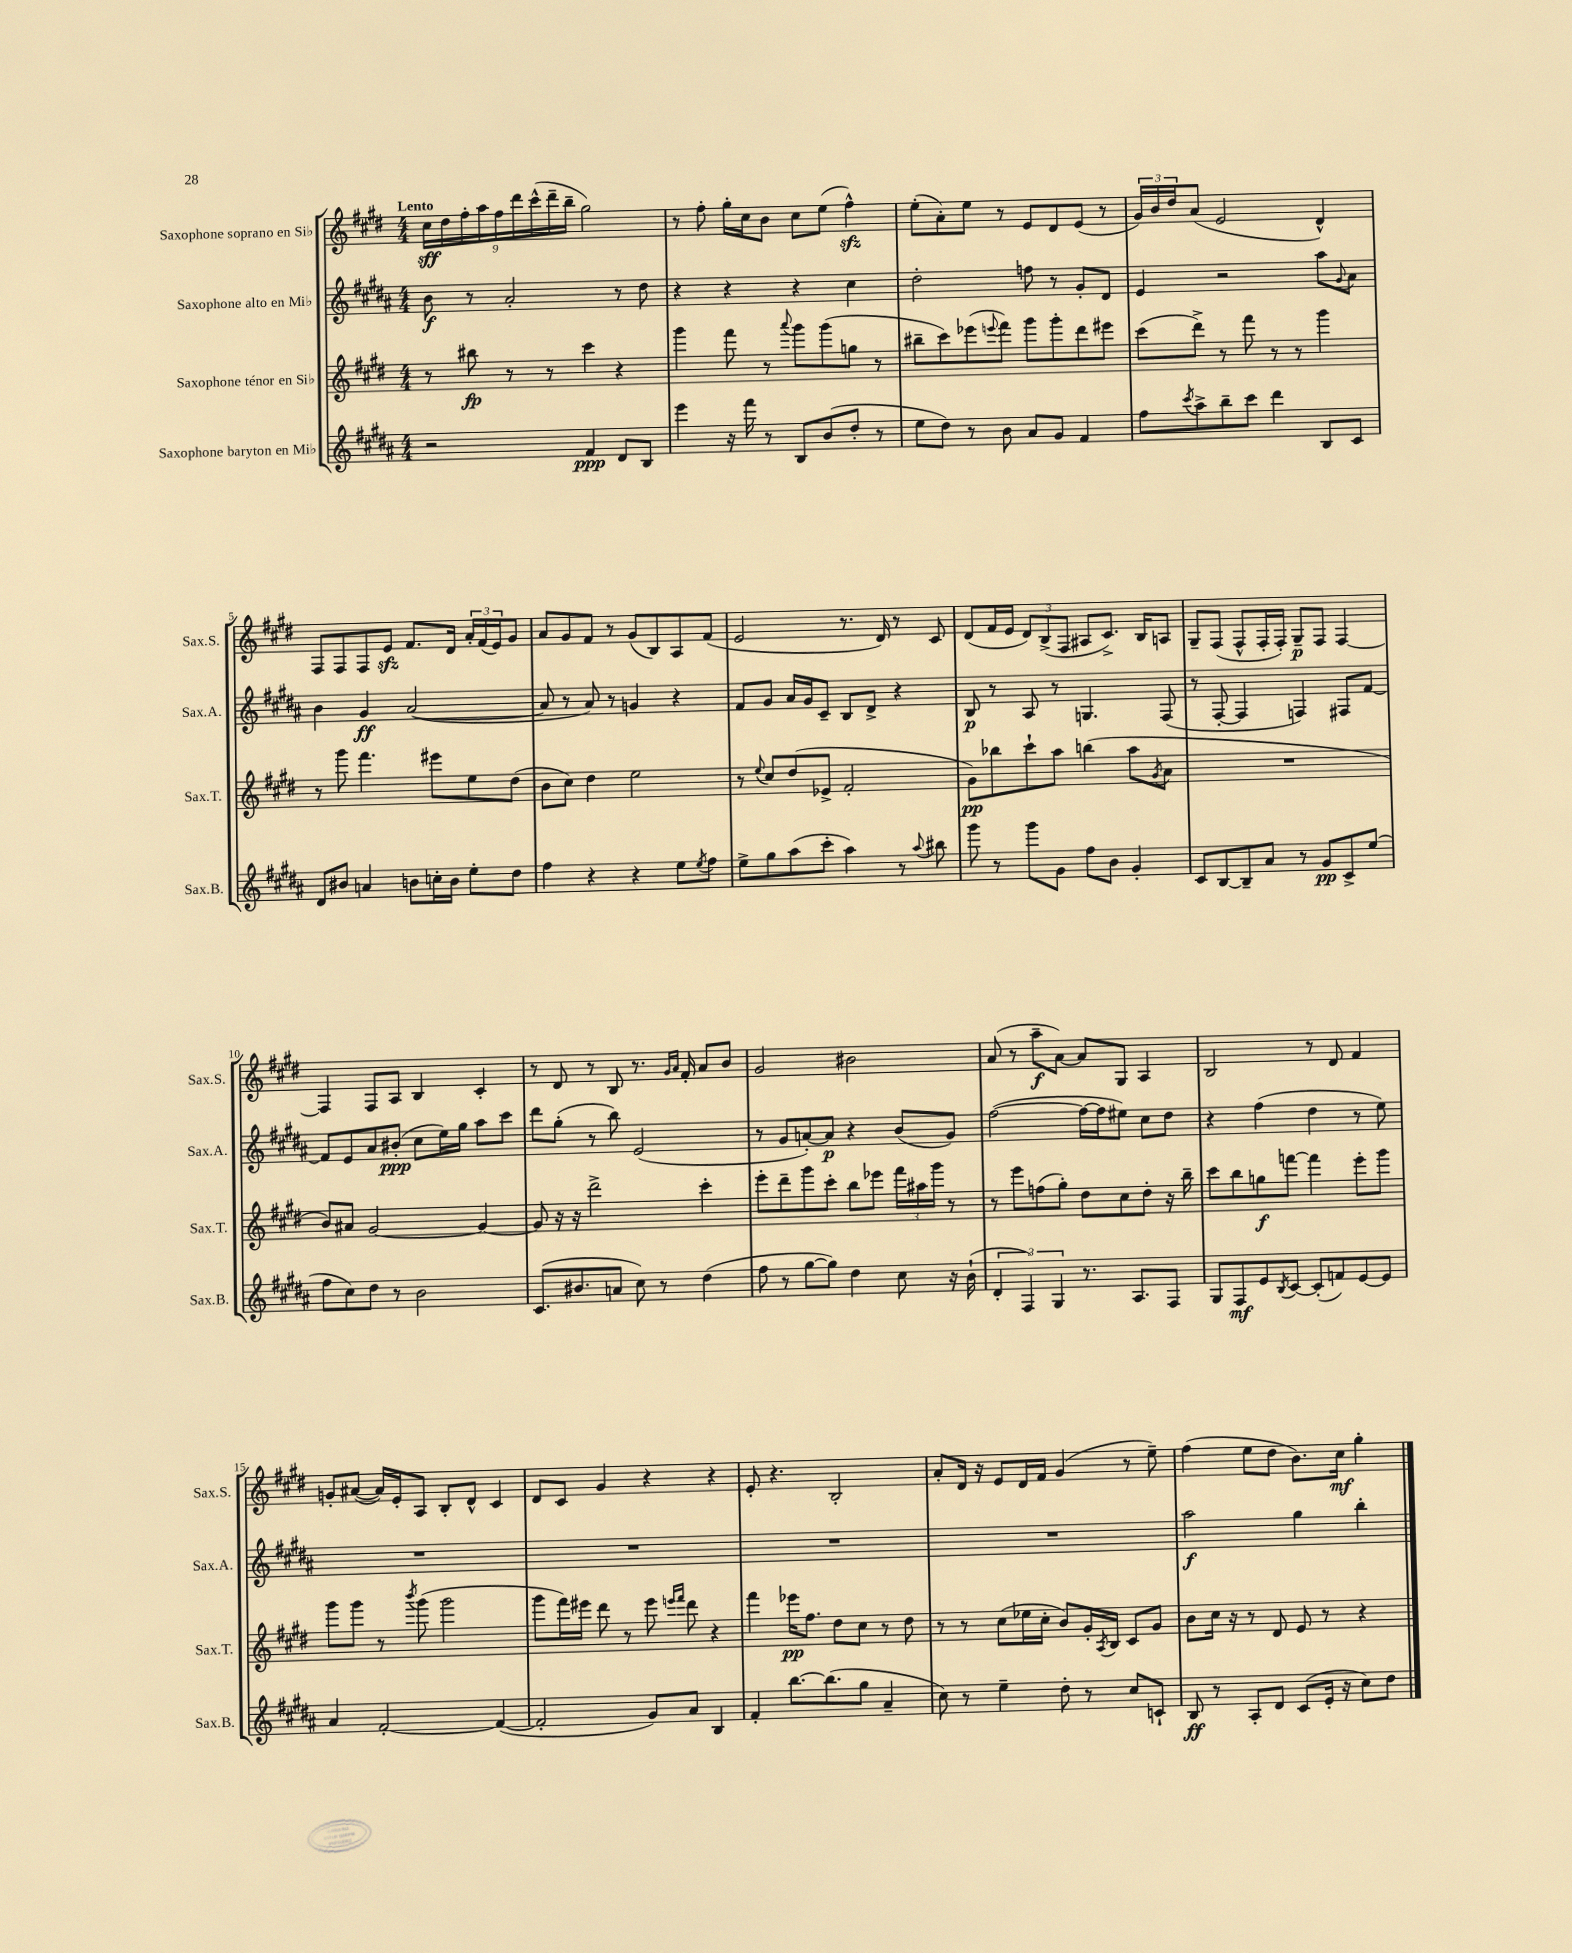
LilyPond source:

<<
\new StaffGroup <<
\new Staff = "s0" \with { instrumentName = "Saxophone soprano en Sib" shortInstrumentName = "Sax.S." } {
    \clef treble \key e \major \numericTimeSignature \time 4/4 \tempo "Lento"
    \tuplet 9/8 { cis''16\sff dis''16 fis''16-. a''16 fis''16 dis'''16 cis'''16-^( dis'''16-- b''16-- } gis''2) |
    r8 fis''8-. gis''16-. cis''16 b'8 cis''8 e''8( fis''4-^\sfz) |
    e''8-.( a'8-.) e''8 r8 e'8 dis'8 e'8( r8 |
    \tuplet 3/2 { gis'16) b'16 dis''16 } a'8( e'2 dis'4-^) |
    fis8 fis8 fis8 e'8\sfz fis'8. dis'16 \tuplet 3/2 { a'16-. fis'16( e'16) } gis'8 |
    a'8 gis'8 fis'8 r8 gis'8( b8) a8 fis'8( |
    e'2 r8. dis'16) r8 cis'8 |
    dis'8( fis'16 e'16 \tuplet 3/2 { dis'8) b8->( fis8 } ais8 cis'8.->) b16 a8 |
    gis8-- fis8( fis8-^ fis16-. fis16-.) gis8--\p fis8 fis4~ |
    fis4 fis8 a8 b4 cis'4-. |
    r8 dis'8 r8 b8 r8. \grace { gis'16 a'16 } fis'16-. a'8 b'8 |
    gis'2 bis'2 |
    a'8( r8 a''8--\f a'8~) a'8 gis8 a4 |
    b2 r8 dis'8 fis'4 |
    g'8-. ais'8~( ais'16) e'16-. a8 b8-. dis'8-^ cis'4 |
    dis'8 cis'8 gis'4 r4 r4 |
    e'8-. r4. b2-. |
    a'8-. dis'16 r16 e'8 dis'16 fis'16 gis'4( r8 e''8--) |
    fis''4( e''8 dis''8 b'8.) cis''16\mf gis''4-. \bar "|." |
}
\new Staff = "s1" \with { instrumentName = "Saxophone alto en Mib" shortInstrumentName = "Sax.A." } {
    \clef treble \key b \major \numericTimeSignature \time 4/4
    b'8\f r8 ais'2-. r8 dis''8 |
    r4 r4 r4 cis''4 |
    dis''2-. f''8 r8 gis'8-. dis'8 |
    e'4 r2 ais''8 \appoggiatura { gis'8 } ais'8 |
    b'4 gis'4\ff ais'2~( |
    ais'8 r8 ais'8) r8 g'4 r4 |
    fis'8 gis'8 ais'16 gis'16 cis'8-- b8 dis'8-> r4 |
    b8\p r8 ais8 r8 g4. fis8( |
    r8 fis8~-. fis4 f4) fis8 fis'8~ |
    fis'8 e'8 ais'8 bis'8-.\ppp( cis''8 e''16) gis''16 ais''8 cis'''8 |
    dis'''8 gis''8-.( r8 b''8) e'2( |
    r8 gis'8 a'8~-.) a'8\p r4 b'8( gis'8) |
    fis''2~( fis''16~ fis''16 eis''8) cis''8 dis''8 |
    r4 fis''4( dis''4 r8 e''8) |
    R1 |
    R1 |
    R1 |
    R1 |
    ais''2\f gis''4 b''4-. \bar "|." |
}
\new Staff = "s2" \with { instrumentName = "Saxophone ténor en Sib" shortInstrumentName = "Sax.T." } {
    \clef treble \key e \major \numericTimeSignature \time 4/4
    r8 bis''8\fp r8 r8 cis'''4 r4 |
    gis'''4 fis'''8 r8 \appoggiatura { a'''8 } gis'''8 gis'''8( g''8 r8 |
    bis''8-- cis'''8) ees'''8( \appoggiatura { e'''8 } fis'''8) gis'''8 gis'''8-. dis'''8 eis'''8 |
    cis'''8( dis'''8->) r8 fis'''8 r8 r8 gis'''4 |
    r8 gis'''8 fis'''4. eis'''8 e''8 dis''8( |
    b'8 cis''8) dis''4 e''2 |
    r8 \appoggiatura { e''8 } cis''8 dis''8( ees'8-> fis'2-. |
    gis'8\pp) bes''8 cis'''8-! a''8 b''4( a''8 \acciaccatura { gis'8 } a'8 |
    R1 |
    b'8) ais'8 gis'2~ gis'4~ |
    gis'8 r16 r16 dis'''2-> cis'''4-. |
    e'''8-. dis'''8-- gis'''8 cis'''8-. b''8 ees'''8 \tuplet 3/2 { fis'''16 ais''16 gis'''16 } r8 |
    r8 e'''8 f''8( gis''8-.) dis''8 cis''8 dis''8-. r16 b''16-- |
    cis'''8 b''8 g''8\f f'''8~ f'''4 e'''8-. gis'''8 |
    gis'''8 gis'''8 r8 \acciaccatura { b'''8 } gis'''8( gis'''2 |
    gis'''8 fis'''16) eis'''16 dis'''8 r8 eis'''8 \grace { e'''16 fis'''16 } dis'''8 r4 |
    fis'''4 ees'''16\pp fis''8. dis''8 cis''8 r8 dis''8 |
    r8 r8 cis''8( ees''16 cis''16-. b'8) gis'16-. \acciaccatura { a8 } b16 cis'8 gis'8 |
    b'8 cis''16 r16 r8 dis'8 e'8 r8 r4 \bar "|." |
}
\new Staff = "s3" \with { instrumentName = "Saxophone baryton en Mib" shortInstrumentName = "Sax.B." } {
    \clef treble \key b \major \numericTimeSignature \time 4/4
    r2 fis'4\ppp dis'8 b8 |
    e'''4 r16 fis'''16 r8 b8 b'8( dis''8-. r8 |
    e''8 dis''8) r8 b'8 ais'8 gis'8 fis'4 |
    fis''8 \acciaccatura { cis'''8 } ais''8-> b''8-- cis'''8 dis'''4 b8 cis'8 |
    dis'8 bis'8 a'4 b'8 c''16-. b'16 e''8-. dis''8 |
    fis''4 r4 r4 e''8 \acciaccatura { e''8 } fis''8 |
    e''8-> gis''8 ais''8( cis'''8-. ais''4) r8 \appoggiatura { ais''8 } bis''8 |
    gis'''8 r8 gis'''8 gis'8 fis''8 b'8 gis'4-. |
    cis'8 b8~ b8-- ais'8 r8 gis'8\pp cis'8-> e''8( |
    fis''8 cis''8) dis''8 r8 b'2 |
    cis'8.( bis'8. a'8 cis''8) r8 dis''4( |
    fis''8 r8 gis''8~ gis''8) dis''4 cis''8 r16 b'16-!( |
    \tuplet 3/2 { dis'4-. fis4) gis4 } r8. ais8. fis8 |
    gis8 fis8\mf e'8 \acciaccatura { b8 } cis'8~ cis'8-.( f'8) e'8~ e'8 |
    ais'4 fis'2~-. fis'4~( |
    fis'2-. gis'8) ais'8 b4 |
    fis'4-. b''8.~ b''8.( gis''8 ais'4-- |
    cis''8) r8 e''4-- dis''8-. r8 cis''8 c'8-! |
    b8\ff r8 ais8-. dis'8 cis'8( e'16-. r16 cis''8) dis''8 \bar "|." |
}
>>
>>
